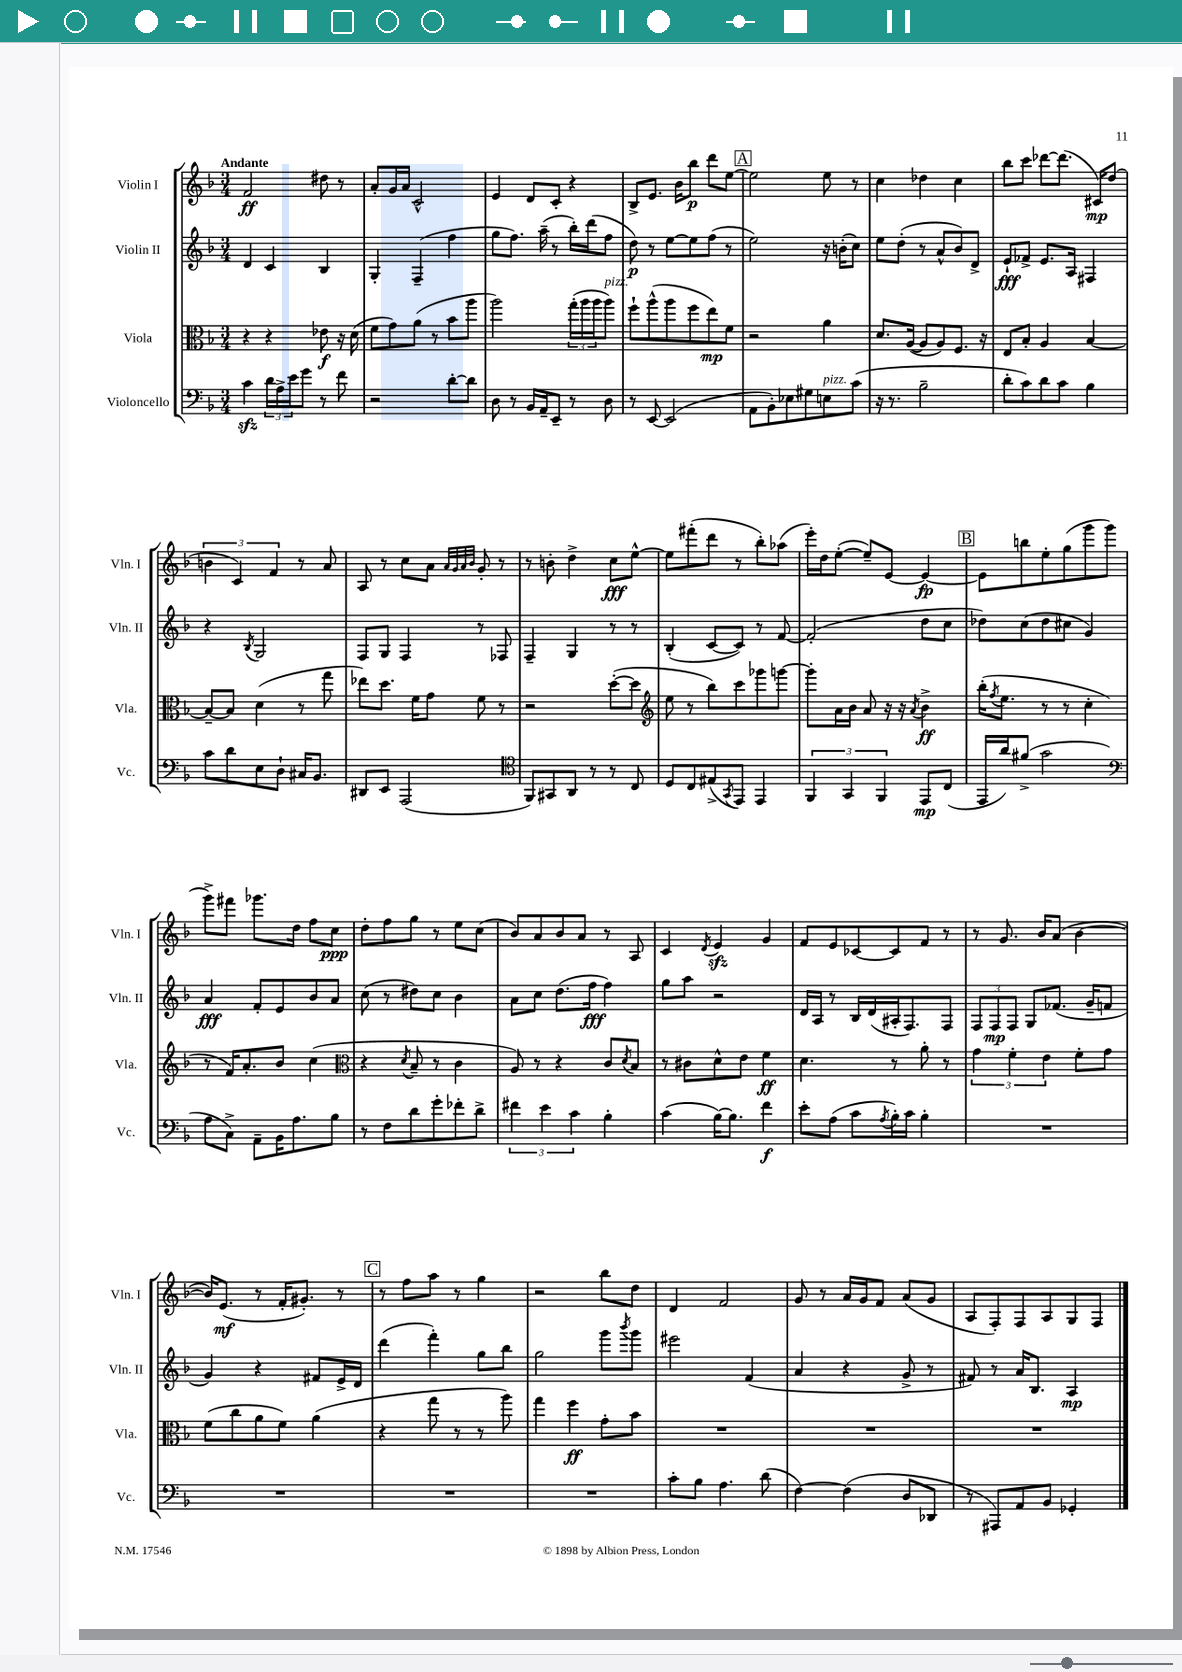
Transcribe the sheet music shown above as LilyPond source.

<<
\new StaffGroup <<
\new Staff = "s0" \with { instrumentName = "Violin I" shortInstrumentName = "Vln. I" } {
    \clef treble \key f \major \numericTimeSignature \time 3/4 \tempo "Andante"
    f'2\ff dis''8 r8 |
    a'8-. g'16 a'16 c'2-^ |
    e'4 d'8 c'8-. r4 |
    bes8-> e'8. bes'16 bes''8\p d'''8 e''8~ |
    \mark \markup { \box "A" } e''2 e''8 r8 |
    c''4 des''4 c''4 |
    bes''8 c'''8 des'''8~ des'''8.( cis'16\mp) d''8( |
    \tuplet 3/2 { b'4 c'4) f'4 } r8 a'8 |
    a8 r8 c''8 a'8 \grace { a'32 g'32 a'32 bes'32 } g'8-. r8 |
    r8 b'8-. d''4-> c''8\fff e''8~-^ |
    e''8 fis'''8-.( d'''8 r8 bes''8-.) aes''8( |
    e'''16-.) d''16 e''8~-.( e''8--) e'8~ e'4~\fp |
    \mark \markup { \box "B" } e'8 b''8 e''8-. g''8( g'''8 g'''8 |
    g'''8->) fis'''8 ges'''8. d''16 f''8 c''8\ppp |
    d''8-. f''8 g''8 r8 e''8 c''8( |
    bes'8) a'8 bes'8 a'8 r8 a8 |
    c'4 \acciaccatura { d'8 } e'4\sfz g'4 |
    f'8 e'8 ces'8~ ces'8 f'8 r8 |
    r8 g'8. bes'16 a'8( bes'4~ |
    bes'16) e'8.\mf( r8 f'16-. gis'8.-.) r8 |
    \mark \markup { \box "C" } r8 f''8 a''8 r8 g''4 |
    r2 bes''8 d''8 |
    d'4 f'2 |
    g'8 r8 a'16 g'16 f'8 a'8( g'8 |
    a8 f8-.) f8 a8 g8 f8 \bar "|." |
}
\new Staff = "s1" \with { instrumentName = "Violin II" shortInstrumentName = "Vln. II" } {
    \clef treble \key f \major \numericTimeSignature \time 3/4
    d'4 c'4 bes4 |
    g4-. f4--( f''4 |
    g''8 f''8.) a''16--( r8 bes''16-.) d'''16( f''8 |
    d''8\p) r8 e''8~ e''8 f''8( r8 |
    \mark \markup { \box "A" } e''2) r16 b'16-.( c''8) |
    e''8 d''8-.( r8 a'8-^ bes'8) d'8-> |
    e'8-!\fff fes'8-> e'8. a16 fis4 |
    r4 \acciaccatura { bes8 } g2 |
    f8 g8 f4 r8 fes8 |
    f4-- g4 r8 r8 |
    bes4-.( c'8~ c'8) r8 f'8~ |
    f'2-.( d''8 c''8 |
    \mark \markup { \box "B" } des''8) c''8( des''8 cis''8 g'4) |
    a'4\fff f'8-. e'8 bes'8 a'8 |
    c''8( r8 dis''8) c''8 bes'4 |
    a'8 c''8 d''8.( f''16\fff f''4) |
    g''8 a''8 r2 |
    d'16 a16 r8 bes16 d'16( ais16-. f8.) f8 |
    \tuplet 3/2 { f8 f8\mp f8 } g8 fes'8.( g'16-- f'8 |
    g'4) r4 fis'8 e'16-> d'16 |
    \mark \markup { \box "C" } d'''4( f'''4-.) g''8 bes''8 |
    g''2 g'''8 \acciaccatura { bes'''8 } g'''8 |
    eis'''2 f'4( |
    a'4 r4 g'8-> r8 |
    fis'8) r8 a'16 bes8. a4\mp \bar "|." |
}
\new Staff = "s2" \with { instrumentName = "Viola" shortInstrumentName = "Vla." } {
    \clef alto \key f \major \numericTimeSignature \time 3/4
    r4 r4 ees'8\f r16 d'16( |
    f'8 g'8) a'8( r8 bes'8 a''8 |
    a''2) \tuplet 3/2 { g''16-.( a''16 a''16 } a''8^\markup { \italic "pizz." }) |
    f''8-! a''8-^( a''8 f''8 e''8\mp) f'8 |
    \mark \markup { \box "A" } r2 a'4 |
    d'8. a16~( a8 a8) f8. r16 |
    e8 bes8-. a4 bes4~ |
    bes8~-- bes8 d'4( r8 g''8 |
    ees''8) d''8. f'16 g'8 f'8 r8 |
    r2 d''8~-.( d''8 |
    \clef treble e''8 r8 bes''8) c'''8 ges'''8 g'''8~ |
    g'''8-. a'16 bes'16 a'8 r16 r16 \acciaccatura { a'8 } bes'4->\ff |
    \mark \markup { \box "B" } bes''16-.( \acciaccatura { f''8 } e''8. r8 r8 c''4-. |
    r8 f'16) a'8.-. bes'8 c''4( |
    \clef alto r4 \acciaccatura { d'8 } bes8-- r8 c'4 |
    a8) r8 r4 c'8 \acciaccatura { d'8 } bes8 |
    r8 cis'8 d'8-^ e'8 f'4\ff |
    d'4. r8 a'8-. r8 |
    \tuplet 3/2 { g'4 f'4-. e'4 } f'8-. g'8 |
    f'8( c''8 a'8 f'8) a'4( |
    \mark \markup { \box "C" } r4 g''8 r8 r8 a''8) |
    g''4 f''4\ff g'8-. bes'8 |
    R2. |
    R2. |
    R2. \bar "|." |
}
\new Staff = "s3" \with { instrumentName = "Violoncello" shortInstrumentName = "Vc." } {
    \clef bass \key f \major \numericTimeSignature \time 3/4
    c'4\sfz \tuplet 3/2 { d'16 a16-> e'16 } g'8 r8 f'8 |
    r2 d'8~-. d'8 |
    d8 r8 bes,16 a,16-- e,8-- r8 d8 |
    r8 e,8~ e,2( |
    \mark \markup { \box "A" } a,8 bes,8-.) ees8 gis8 e8^\markup { \italic "pizz." } c'8( |
    r16 r8. bes2-- |
    d'8-. c'8) d'8 c'8 bes4 |
    c'8 d'8 e8 d8-! cis16 bes,8. |
    dis,8 e,8 a,,2( |
    \clef tenor f,8) gis,8 a,8 r8 r8 c8 |
    d8 c8 eis8->( \acciaccatura { g,8 } e,8) e,4 |
    \tuplet 3/2 { f,4 g,4 f,4 } e,8\mp c8( |
    \mark \markup { \box "B" } e,16 a'16) fis'8->( g'2 |
    \clef bass a8 c8->) a,8-- bes,16 a8. bes8 |
    r8 f8 d'8 g'8-. fes'8-. d'8-> |
    \tuplet 3/2 { fis'4 e'4 c'4 } bes4-. |
    c'4( bes16~) bes8. f'4\f |
    e'8-. a8( c'8 \acciaccatura { a8 } bes16-.) c'16 bes4-. |
    R2. |
    R2. |
    \mark \markup { \box "C" } R2. |
    R2. |
    c'8-. bes8 a4. d'8( |
    f4~) f4( d8 des,8 |
    r8 ais,,8) a,8 bes,8 ges,4-. \bar "|." |
}
>>
>>
\layout { \context { \Score \remove "Bar_number_engraver" } }
